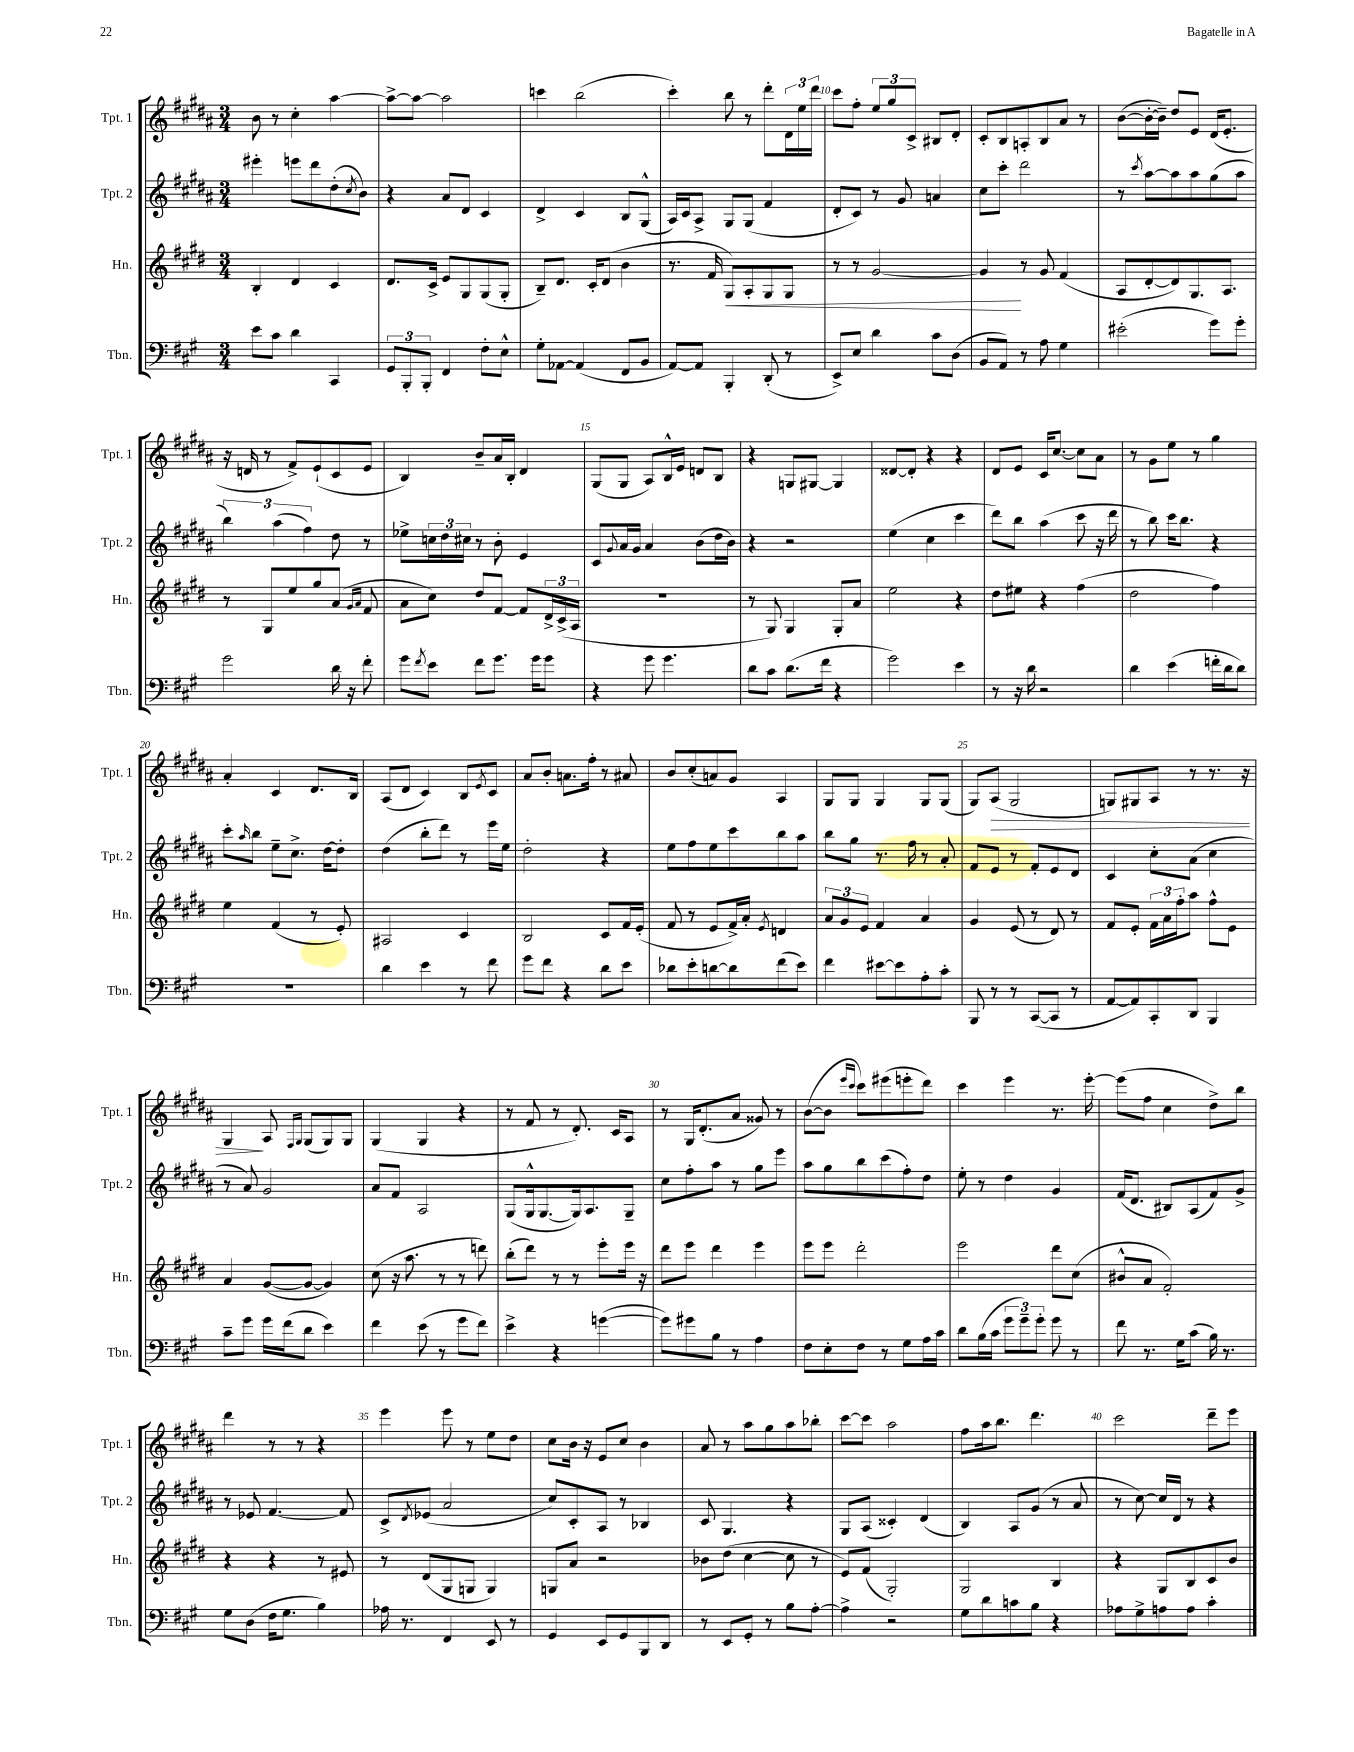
<<
\new StaffGroup <<
\new Staff = "s0" \with { instrumentName = "Tpt. 1" shortInstrumentName = "Tpt. 1" } {
    \clef treble \key b \major \numericTimeSignature \time 3/4
    b'8 r8 cis''4-. ais''4~ |
    ais''8~-> ais''8~ ais''2 |
    c'''4 b''2( |
    cis'''4-.) b''8 r8 dis'''8-. \tuplet 3/2 { dis'16 e''16 dis'''16 } |
    cis'''8 fis''8-. \tuplet 3/2 { e''8 gis''8 cis'8-> } bis8 dis'8-. |
    cis'8-. b8 a8-. b8 ais'8 r8 |
    b'8~( b'16~-. b'16--) dis''8 e'8 dis'16( e'8.-. |
    r16 d'16 r8 fis'8->) e'8-!( cis'8 e'8 |
    b4) b'8-- ais'16 b16-. dis'4 |
    gis8( gis8 ais8) b16-^ e'16 d'8 b8 |
    r4 g8 gis8~ gis4 |
    disis'8~ disis'8-. r4 r4 |
    dis'8 e'8 cis'16 cis''8.~ cis''8 ais'8 |
    r8 gis'8 e''8 r8 gis''4 |
    ais'4-. cis'4 dis'8. b16 |
    ais8( dis'8 cis'4) b8 \acciaccatura { e'8 } cis'8 |
    ais'8 b'8-. a'8. fis''16-. r8 ais'8 |
    b'8 cis''8-.( a'8) gis'8 ais4 |
    gis8 gis8 gis4 gis8 gis8( |
    gis8) ais8\>( gis2 |
    g8) gis8 ais8 r8 r8. r16 |
    gis4\! ais8 \grace { fis16 gis16 } gis8( gis8) gis8 |
    gis4( gis4 r4 |
    r8 fis'8 r8 dis'8.-.) cis'16 ais8 |
    r8 gis16 dis'8.-.( ais'8 gisis'8) r8 |
    b'8~( b'8 \grace { e'''16 cis'''16 } cis'''8) eis'''8( e'''8-. dis'''8) |
    cis'''4 e'''4 r8. e'''16~-. |
    e'''8( fis''8 cis''4 dis''8->) b''8 |
    dis'''4 r8 r8 r4 |
    e'''4 e'''8 r8 e''8 dis''8 |
    cis''8 b'16 r16 e'8 cis''8 b'4 |
    ais'8 r8 ais''8 gis''8 ais''8 bes''8-. |
    cis'''8~ cis'''8 ais''2 |
    fis''8 ais''16 b''8. dis'''4. |
    cis'''2 dis'''8-- e'''8 \bar "|." |
}
\new Staff = "s1" \with { instrumentName = "Tpt. 2" shortInstrumentName = "Tpt. 2" } {
    \clef treble \key b \major \numericTimeSignature \time 3/4
    eis'''4-. e'''8 dis'''8 dis''8-.( \acciaccatura { cis''8 } b'8) |
    r4 ais'8 dis'8 cis'4 |
    dis'4-> cis'4 b8 gis8-^( |
    ais16) cis'16 ais8-> gis8 gis8( fis'4 |
    dis'8-. cis'8) r8 gis'8 a'4 |
    cis''8 cis'''8-. dis'''2 |
    r8 \acciaccatura { cis'''8 } ais''8~ ais''8 ais''8 gis''8( ais''8 |
    \tuplet 3/2 { b''4) ais''4( fis''4) } dis''8 r8 |
    ees''8-> \tuplet 3/2 { c''16 dis''16 cis''16 } r8 b'8-. e'4 |
    cis'8 \appoggiatura { gis'8 } ais'16 gis'16 ais'4 b'8( dis''16 b'16) |
    r4 r2 |
    e''4( cis''4 cis'''4 |
    dis'''8) b''8 ais''4( cis'''8 r16 dis'''16 |
    r8 b''8) cis'''16 b''8. r4 |
    cis'''8-. \grace { ais''16 } b''8 e''8-- cis''8.-> dis''16~ dis''8-. |
    dis''4( b''8-. dis'''8) r8 e'''16 e''16 |
    dis''2-. r4 |
    e''8 fis''8 e''8 cis'''8 b''8 ais''8 |
    b''8 gis''8 r8. fis''16 r8 ais'8-. |
    fis'8 e'8 r8 fis'8-. e'8 dis'8 |
    cis'4 cis''8-. ais'8( cis''4 |
    r8 ais'8) gis'2 |
    ais'8 fis'8 ais2 |
    gis8( gis16-^ gis8.~ gis16) ais8. gis8-- |
    cis''8 fis''8-. ais''8 r8 gis''8 e'''8 |
    ais''8 gis''8 b''8 cis'''8( fis''8-.) dis''8 |
    e''8-. r8 dis''4 gis'4 |
    fis'16( dis'8. bis8) ais8( fis'8) gis'8-> |
    r8 ees'8 fis'4.~ fis'8 |
    cis'8-> \acciaccatura { dis'8 } ees'8( ais'2 |
    cis''8) cis'8-. ais8 r8 bes4 |
    cis'8 gis4. r4 |
    gis8 ais8( cisis'4-.) dis'4( |
    b4) ais8 gis'8( r8 ais'8 |
    r8 cis''8~) cis''16 dis'16 r8 r4 \bar "|." |
}
\new Staff = "s2" \with { instrumentName = "Hn." shortInstrumentName = "Hn." } {
    \clef treble \key e \major \numericTimeSignature \time 3/4
    b4-. dis'4 cis'4 |
    dis'8. cis'16-> e'8 gis8 gis8( gis8-. |
    b8--) dis'8. cis'16-. dis'8( b'4 |
    r8. fis'16 gis8\<) a8-. gis8 gis8 |
    r8 r8 gis'2~ |
    gis'4\! r8 gis'8 fis'4( |
    a8 dis'8~-. dis'8) gis8. a8. |
    r8 gis8 e''8 gis''8 a'8( \grace { gis'16 a'16 } fis'8 |
    a'8 cis''8) dis''8 fis'8~ fis'8 \tuplet 3/2 { dis'16-> cis'16->( a16 } |
    R2. |
    r8 gis8) gis4 gis8-. a'8 |
    e''2 r4 |
    dis''8 eis''8 r4 fis''4( |
    dis''2 fis''4) |
    e''4 fis'4( r8 e'8-.) |
    ais2 cis'4 |
    b2 cis'8 fis'16 e'16-.( |
    fis'8 r8 e'8 fis'16->) a'16-. \acciaccatura { e'8 } d'4 |
    \tuplet 3/2 { a'8 gis'8 e'8 } fis'4 a'4 |
    gis'4 e'8( r8 dis'8) r8 |
    fis'8 e'8-. \tuplet 3/2 { fis'16 a'16 fis''16-. } a''8 fis''8-^ e'8 |
    a'4 gis'8~( gis'8~ gis'4) |
    cis''8( r16 a''8. r8 r8 d'''8) |
    b''8-.( dis'''8) r8 r8 e'''8-. e'''16 r16 |
    dis'''8 e'''8 dis'''4 e'''4 |
    e'''8 e'''8 dis'''2-. |
    e'''2 dis'''8 cis''8( |
    bis'8-^ a'8 fis'2-.) |
    r4 r4 r8 eis'8 |
    r8 dis'8( gis8 g8 g4) |
    g8 a'8 r2 |
    bes'8 dis''8( cis''4~ cis''8 r8 |
    e'8) fis'8( gis2-.) |
    gis2 b4 |
    r4 gis8 b8 cis'8 b'8 \bar "|." |
}
\new Staff = "s3" \with { instrumentName = "Tbn." shortInstrumentName = "Tbn." } {
    \clef bass \key a \major \numericTimeSignature \time 3/4
    e'8 cis'8 d'4 cis,4 |
    \tuplet 3/2 { gis,8 b,,8-. b,,8-. } fis,4 fis8-. e8-^ |
    gis8-. aes,8~ aes,4( fis,8 b,8 |
    a,8~) a,8 b,,4-. d,8-.( r8 |
    e,8->) e8 d'4 cis'8 d8( |
    b,8 a,8) r8 a8 gis4 |
    eis'2-.( gis'8) gis'8-. |
    gis'2 d'16 r16 fis'8-. |
    gis'8 \acciaccatura { fis'8 } e'8 fis'8 gis'8. gis'16 gis'8 |
    r4 gis'8 gis'4. |
    d'8 cis'8 d'8.( fis'16 r4 |
    gis'2) e'4 |
    r8 r16 d'16 r2 |
    d'4 e'4( f'16-. d'16 d'8) |
    R2. |
    d'4 e'4 r8 fis'8 |
    gis'8 fis'8 r4 d'8 e'8 |
    des'8 e'8-. d'8~ d'8 fis'8( e'8) |
    fis'4 eis'8~ eis'8 a8-. cis'8-. |
    b,,8 r8 r8 cis,8~( cis,8 r8 |
    a,8~ a,8) cis,8-. d,8 b,,4 |
    cis'8-- gis'8 gis'16 fis'16( d'8 e'4) |
    fis'4 e'8( r8 gis'8 fis'8) |
    e'4-> r4 g'4~( |
    g'8) gis'8 b8 r8 a4 |
    fis8 e8-. fis8 r8 gis8 a16 cis'16 |
    d'8 b16( cis'16 \tuplet 3/2 { gis'8 gis'8--) gis'8-. } gis'8 r8 |
    fis'8 r8. gis16 cis'8( b16) r8. |
    gis8 d8( fis16 gis8. b4) |
    aes16 r8. fis,4 e,8 r8 |
    gis,4 e,8 gis,8 b,,8 d,8 |
    r8 e,8 gis,8-. r8 b8 a8~-. |
    a4-> r2 |
    gis8 d'8 c'8 b8 r4 |
    aes8 gis8-> a8 a8 cis'4-. \bar "|." |
}
>>
>>
\layout { \context { \Score currentBarNumber = #6 \override BarNumber.break-visibility = ##(#f #t #t) barNumberVisibility = #(every-nth-bar-number-visible 5) } }
